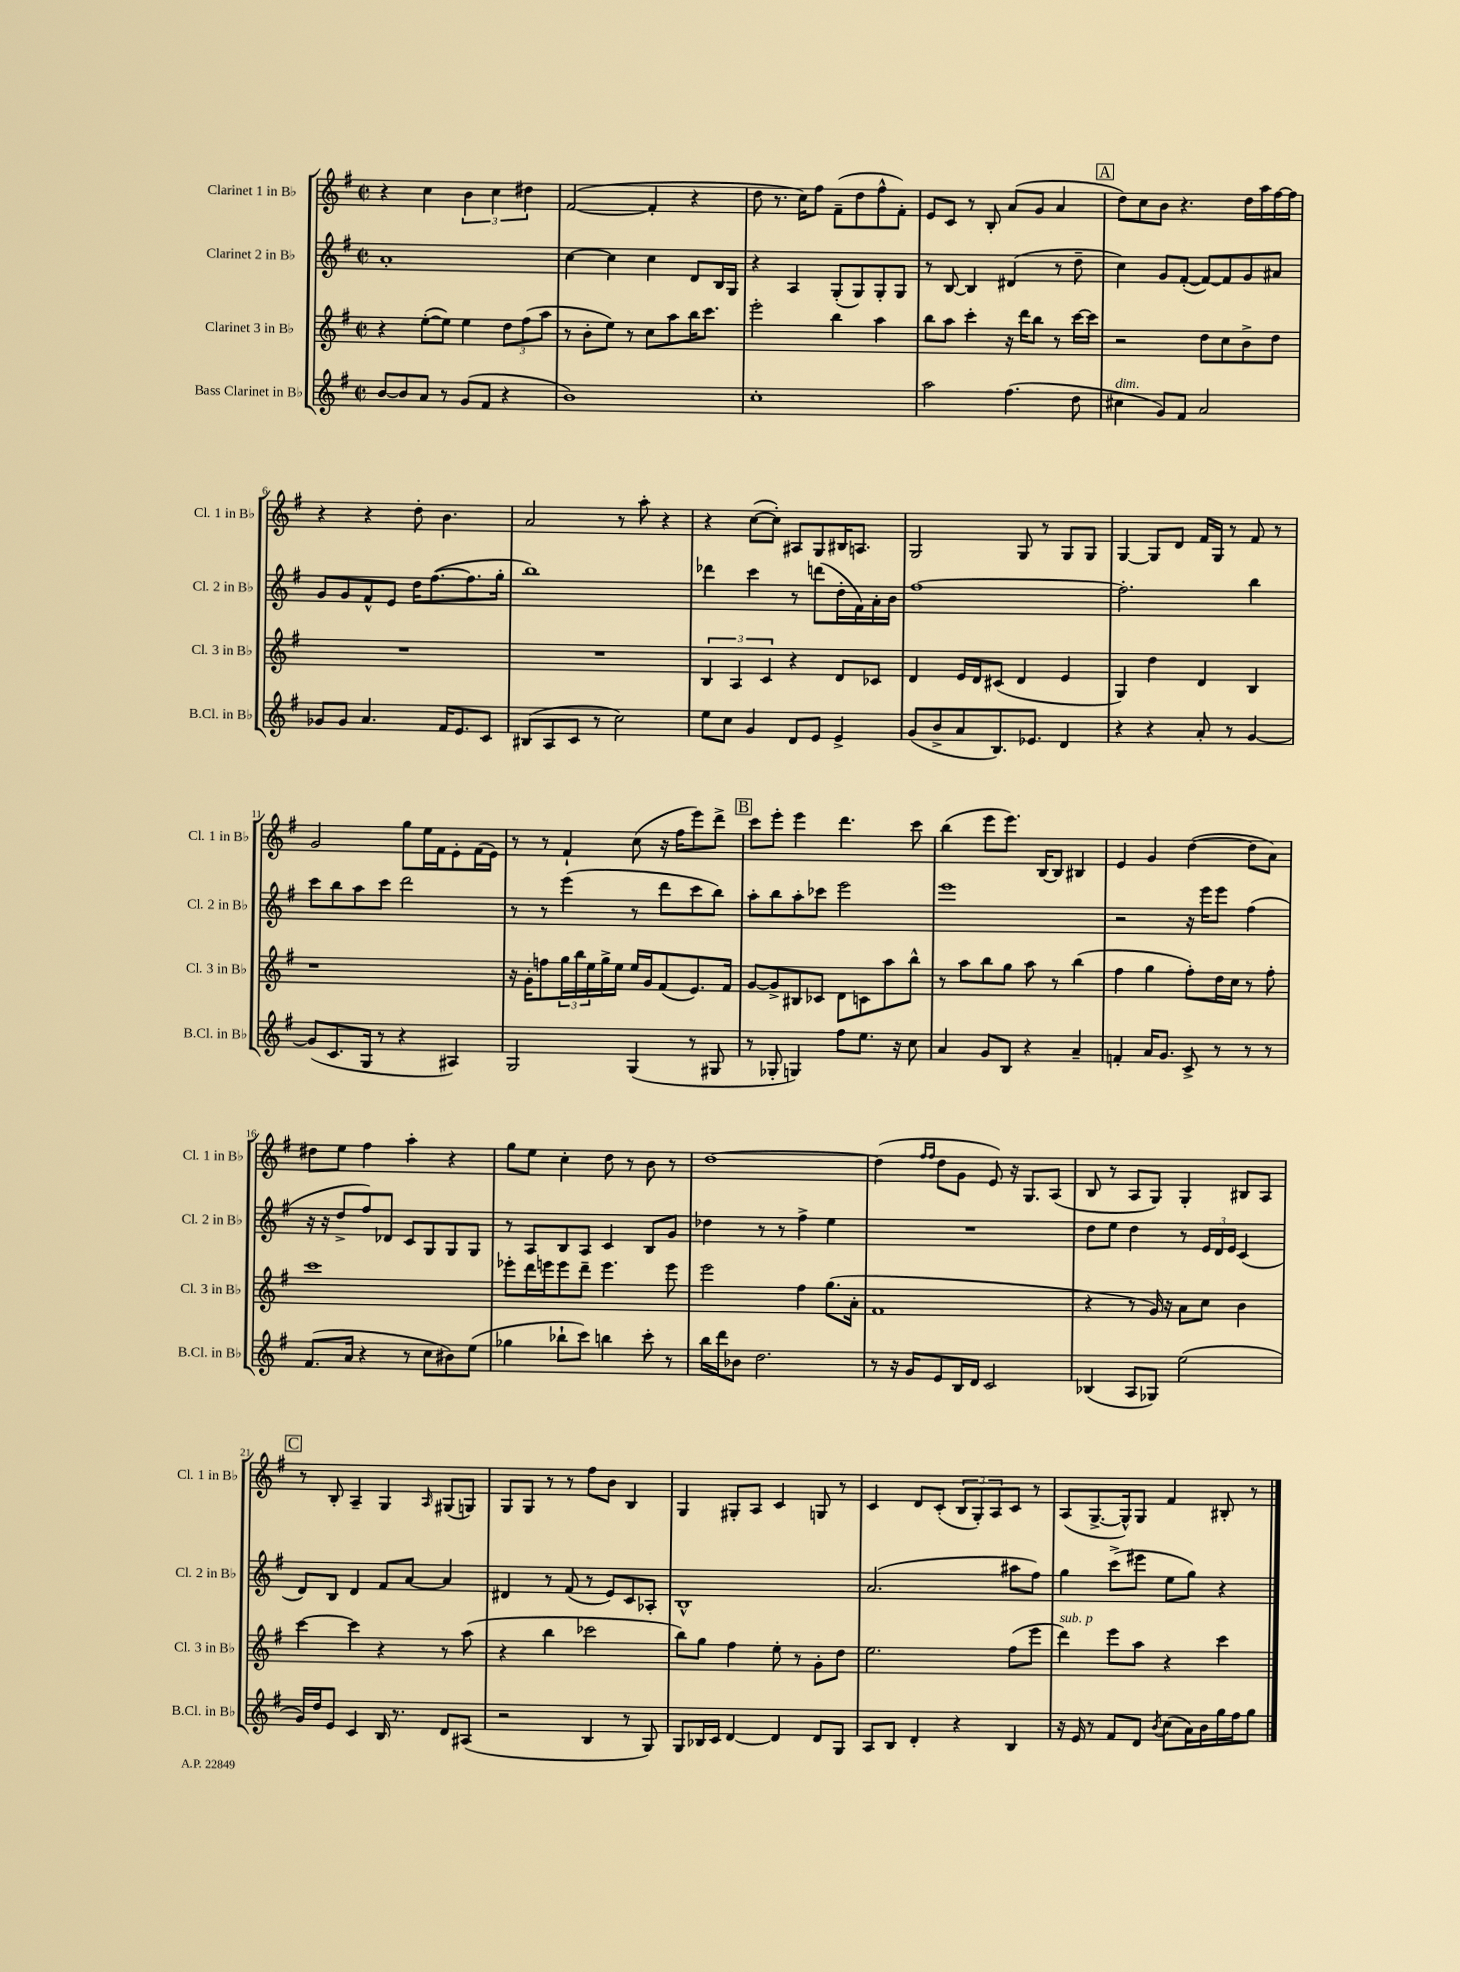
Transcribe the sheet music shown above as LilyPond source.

<<
\new StaffGroup <<
\new Staff = "s0" \with { instrumentName = "Clarinet 1 in Bb" shortInstrumentName = "Cl. 1 in Bb" } {
    \clef treble \key g \major \defaultTimeSignature \time 2/2
    r4 c''4 \tuplet 3/2 { b'4 c''4 dis''4 } |
    fis'2~( fis'4-. r4 |
    d''8 r8. c''16) fis''8 fis'8--( d''8 fis''8-^ fis'8-.) |
    e'8 c'8 r8 b8-. a'8( g'8 a'4 |
    \mark \markup { \box "A" } d''8) c''8 b'8 r4. d''16 a''16 fis''16~ fis''16 |
    r4 r4 d''8-. b'4. |
    a'2 r8 a''8-. r4 |
    r4 c''8~( c''8-.) ais8 g8 bis16 a8. |
    g2 g8 r8 g8 g8 |
    g4~ g8 d'8 fis'16 g16 r8 fis'8 r8 |
    g'2 g''8 e''16 fis'16 e'8-. fis'16( e'16) |
    r8 r8 fis'4-! c''8( r16 fis''16 e'''8) d'''8-> |
    \mark \markup { \box "B" } c'''8 e'''8-. e'''4 d'''4. c'''8 |
    b''4( e'''8 e'''8.) b16~ b8 bis4 |
    e'4 g'4 d''4~( d''8 a'8) |
    dis''8 e''8 fis''4 a''4-. r4 |
    g''8 e''8 c''4-. d''8 r8 b'8 r8 |
    d''1~ |
    d''4( \grace { fis''16 fis''16 } d''8 g'8 e'8) r16 g8. a8( |
    b8 r8 a8 g8) g4-. bis8 a8 |
    \mark \markup { \box "C" } r8 b8-. a4-- g4 \grace { a16 } gis8( g8) |
    g8 g8 r8 r8 fis''8 b'8 b4 |
    g4 gis8-. a8 c'4 g8 r8 |
    c'4 d'8 c'8-.( \tuplet 3/2 { b8 g8-.) a8 } c'8 r8 |
    a8( g8.~-> g16-^) g8 fis'4 bis8-. r8 \bar "|." |
}
\new Staff = "s1" \with { instrumentName = "Clarinet 2 in Bb" shortInstrumentName = "Cl. 2 in Bb" } {
    \clef treble \key g \major \defaultTimeSignature \time 2/2
    a'1-. |
    c''4~ c''4 c''4 d'8 b16 g16 |
    r4 a4 g8-.( g8) g8-. g8 |
    r8 b8~ b4 dis'4( r8 d''8-- |
    \mark \markup { \box "A" } c''4) g'8 fis'8~-.( fis'8~) fis'8 g'8 ais'8 |
    g'8 g'8 fis'8-^ e'8 d''16 fis''8.~( fis''8. g''16-. |
    b''1) |
    des'''4 c'''4 r8 d'''8( d''16-. fis'16) a'16-. b'16 |
    fis''1~ |
    fis''2.-. b''4 |
    c'''8 b''8 a''8 c'''8 d'''2 |
    r8 r8 e'''4( r8 d'''8 c'''8 b''8) |
    \mark \markup { \box "B" } a''8-. b''8 a''8-. ces'''8 e'''2 |
    e'''1 |
    r2 r16 e'''16 e'''8 fis''4( |
    r16 r16 d''8-> fis''8) des'8 c'8 g8 g8 g8 |
    r8 a8 b8 a8 c'4 b8 g'8 |
    des''4 r8 r8 fis''4-> e''4 |
    R1 |
    d''8 e''8 d''4 r8 \tuplet 3/2 { e'16 d'16 e'16 } c'4( |
    \mark \markup { \box "C" } d'8) b8 d'4 fis'8 a'8~ a'4 |
    dis'4 r8 fis'8( r8 e'8) c'8 aes8-. |
    b1-^ |
    a'2.( ais''8 fis''8) |
    g''4 c'''8->( eis'''8 e''8 g''8) r4 \bar "|." |
}
\new Staff = "s2" \with { instrumentName = "Clarinet 3 in Bb" shortInstrumentName = "Cl. 3 in Bb" } {
    \clef treble \key g \major \defaultTimeSignature \time 2/2
    r4 e''8~-.( e''8) e''4 \tuplet 3/2 { d''8 fis''8( a''8 } |
    r8 b'8-. e''8) r8 c''8 a''8 b''16 c'''8. |
    e'''2-. b''4 a''4 |
    b''8 a''8 c'''4-. r16 d'''16 b''8 r8 c'''16~ c'''16 |
    \mark \markup { \box "A" } r2 d''8 c''8 b'8-> d''8 |
    R1 |
    R1 |
    \tuplet 3/2 { b4 a4 c'4 } r4 d'8 ces'8 |
    d'4 e'16 d'16 cis'8( d'4 e'4 |
    g4) d''4 d'4 b4 |
    r1 |
    r16 g'16-. f''8 \tuplet 3/2 { g''16 b''16 e''16 } g''16-> e''16 e''16 g'16 fis'8( e'8.) fis'16 |
    \mark \markup { \box "B" } g'8~ g'8-> bis8 ces'8 d'8 c'8 a''8 b''8-^ |
    r8 a''8 b''8 g''8 a''8 r8 b''4( |
    fis''4 g''4 fis''8-.) d''16 c''16 r8 fis''8-. |
    c'''1 |
    ees'''8-. d'''16 e'''16 e'''8 d'''8-- e'''4. e'''8 |
    e'''2 fis''4 g''8.( a'16-. |
    fis'1 |
    r4 r8 g'16) r16 a'8 c''8 b'4 |
    \mark \markup { \box "C" } c'''4~ c'''4 r4 r8 a''8( |
    r4 b''4 ces'''2 |
    b''8) g''8 fis''4 e''8-. r8 g'8-. d''8 |
    e''2. fis''8( e'''8 |
    d'''4^\markup { \italic "sub. p" }) e'''8 a''8 r4 c'''4 \bar "|." |
}
\new Staff = "s3" \with { instrumentName = "Bass Clarinet in Bb" shortInstrumentName = "B.Cl. in Bb" } {
    \clef treble \key g \major \defaultTimeSignature \time 2/2
    b'8~ b'8 a'8 r8 g'8( fis'8 r4 |
    b'1) |
    c''1-. |
    a''2 fis''4.( d''8 |
    \mark \markup { \box "A" } cis''4^\markup { \italic "dim." } g'8) fis'8 a'2 |
    ges'8 ges'8 a'4. fis'16 e'8. c'8 |
    bis8( a8 c'8 r8 c''2) |
    e''8 c''8 g'4 d'8 e'8 e'4-> |
    g'8( b'8-> a'8 b8.) ees'8. d'4 |
    r4 r4 a'8-. r8 g'4~ |
    g'8( c'8. g16 r8 r4 ais4) |
    g2 g4( r8 gis8 |
    \mark \markup { \box "B" } r8 ges8-. g4) fis''8 e''8. r16 c''8 |
    a'4 g'8 b8 r4 a'4-- |
    f'4-. a'16 g'8. c'8-> r8 r8 r8 |
    fis'8.( a'16 r4 r8 c''8 bis'8) e''8( |
    ges''4 bes''8-! c'''8) b''4 c'''8-. r8 |
    b''16 d'''16 bes'8 d''2. |
    r8 r16 g'16 e'8 b16 d'16 c'2 |
    bes4( a8 ges8) e''2( |
    \mark \markup { \box "C" } g'16) d''16 e'8 c'4 b16 r8. d'8 ais8( |
    r2 b4 r8 g8) |
    g8 bes16 c'16 d'4~ d'4 d'8 g8 |
    a8 b8 d'4-. r4 b4 |
    r16 e'16 r8 fis'8 d'8 \acciaccatura { b'8 } c''8( a'16) b'16 g''16 fis''16 g''8 \bar "|." |
}
>>
>>
